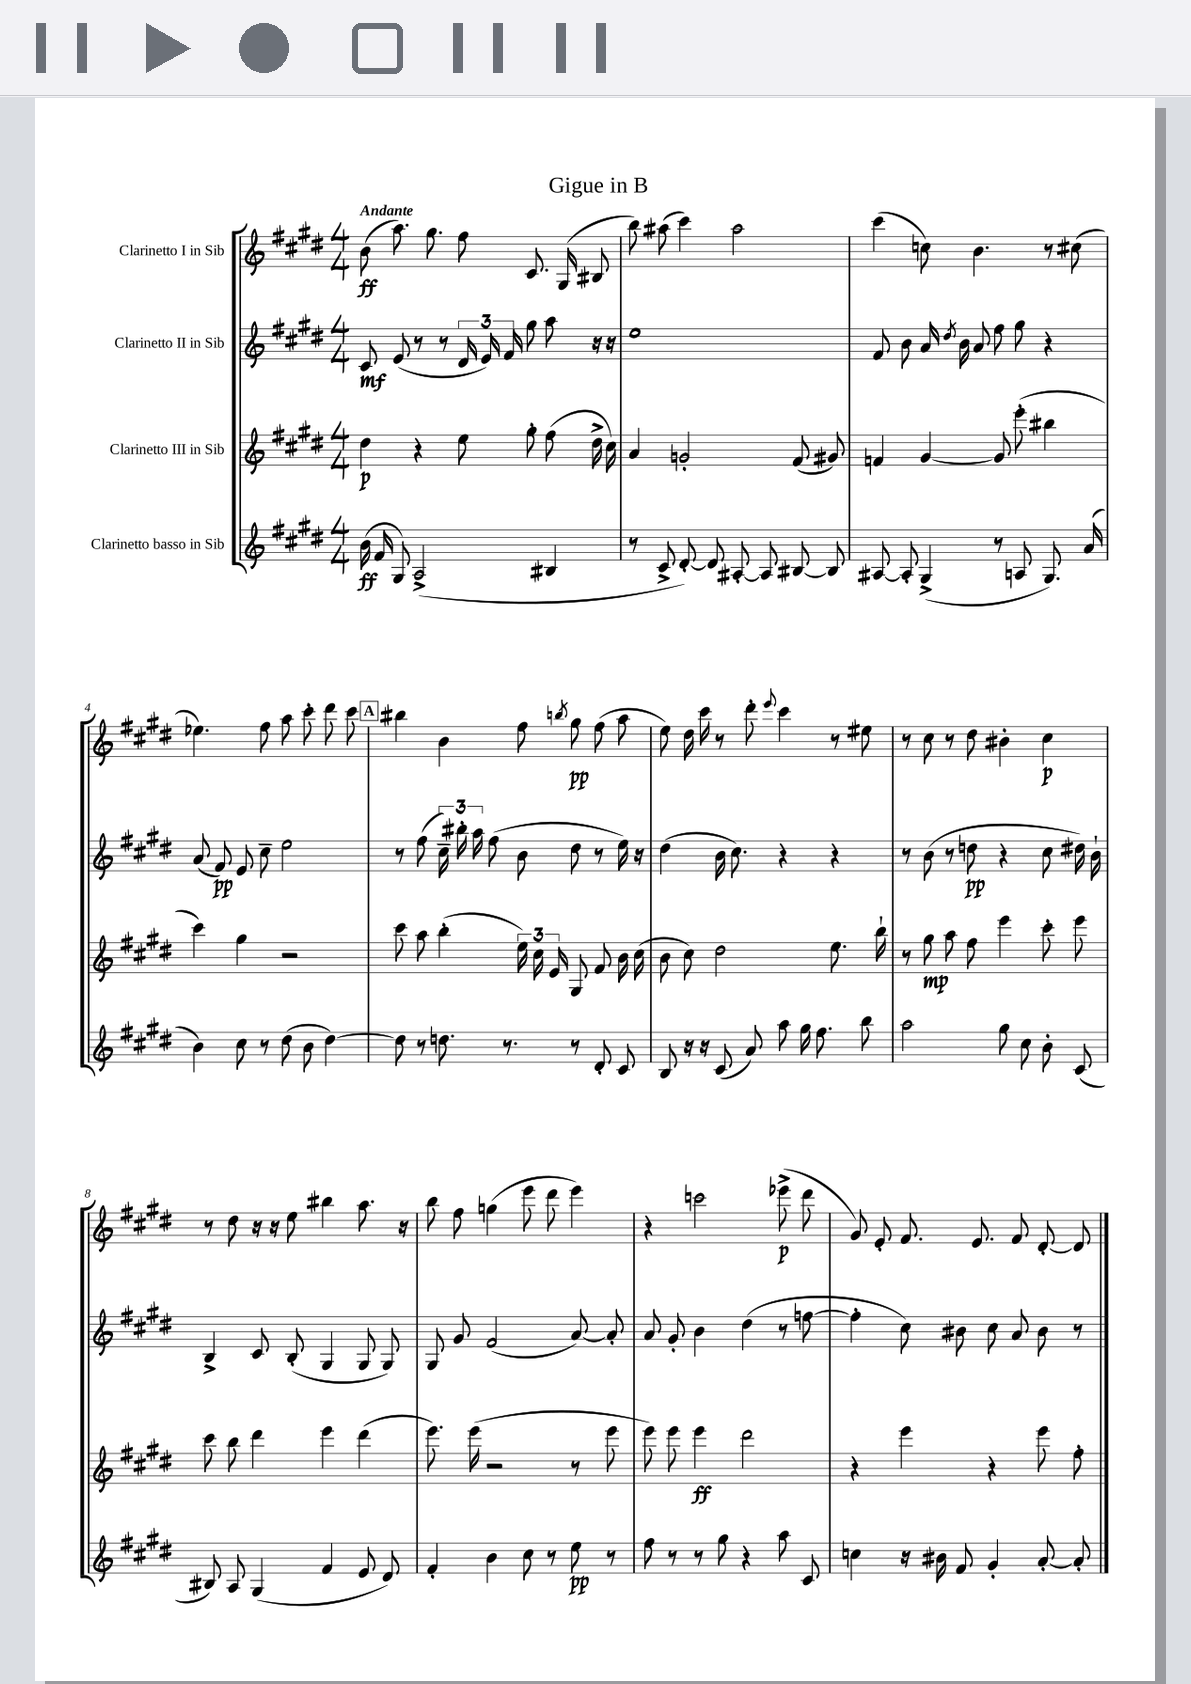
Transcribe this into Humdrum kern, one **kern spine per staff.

**kern	**kern	**kern	**kern
*staff4	*staff3	*staff2	*staff1
*clefG2	*clefG2	*clefG2	*clefG2
*k[f#c#g#d#]	*k[f#c#g#d#]	*k[f#c#g#d#]	*k[f#c#g#d#]
*M4/4	*M4/4	*M4/4	*M4/4
(16b\	4dd#\	8c#/	(8b\
16f#/	.	.	.
8G#/)	.	(8e/	8.aa\)
(2A^/	4r	8r	.
.	.	.	8.gg#\
.	.	8r	.
.	8ee\	24d#/	8ff#\
.	.	24e/)	.
.	.	24f#/	.
.	8gg#'\	8gg#\	8.c#/
4B#/	(8ff#\	8aa\	.
.	.	.	(16G#/
.	16dd#^\	16r	8B#/
.	16cc#\)	16r	.
=	=	=	=
8r	4a/	1ee	8bb\)
8c#^/	.	.	(8aa#\
[8d#'/)	2g'/	.	4ccc#\)
8d#/]	.	.	.
[8A#'/	.	.	2aa#\
8A#/]	.	.	.
[8B#/	(8f#/	.	.
8B#/]	8g#/)	.	.
=	=	=	=
[8A#/	4f/	8f#/	(4ccc#\
8A#'/]	.	8b\	.
(4G#^/	[4g#/	16a/	8cc\)
.	.	8qdd#/	.
.	.	16b\	.
.	.	8a/	4.b\
8r	8g#/]	8ff#\	.
8A/	(8eee'\	8gg#\	.
8.G#/)	4bb#\	4r	8r
.	.	.	(8cc#\
(16a/	.	.	.
=	=	=	=
4b\)	4ccc#\)	(8a/	4.ee-\)
.	.	8f#/)	.
8cc#\	4gg#\	8e/	.
8r	.	8cc#~\	8ff#\
(8dd#\	2r	2ee\	8aa\
8b\	.	.	8ccc#'\
[4dd#\)	.	.	8ddd#\
.	.	.	8ccc#\
=	=	=	=
8dd#\]	8ccc#\	8r	4bb#\
8r	8aa\	(8ff#\	.
8.dd\	(4bb'\	24cc#~\)	4b\
.	.	24bb#'\	.
.	.	24aa\	.
.	.	(8ff#\	.
8.r	.	.	.
.	24ee\)	8b\	8ff#\
.	24cc#\	.	.
.	24e/	.	.
.	.	.	8qbb/
8r	8G#/	8dd#\	8gg#\
8d#'/	8f#/	8r	(8ff#\
8c#/	16b\	16ee\)	8aa\
.	(16cc#\	16r	.
=	=	=	=
8B/	8b\	(4dd#\	8ee\)
16r	8cc#\)	.	16dd#\
16r	.	.	16ccc#\
(8c#/	2dd#\	16b\	8r
.	.	8.cc#\)	.
8a/)	.	.	8ddd#'\
.	.	.	8qqeee/
8aa\	.	4r	4ccc#\
16gg#\	.	.	.
8.ff#\	.	.	.
.	8.ee\	4r	8r
8bb\	.	.	8ee#\
.	16bb`\	.	.
=	=	=	=
2aa\	8r	8r	8r
.	8gg#\	(8b\	8cc#\
.	8aa\	8r	8r
.	8ff#\	8dd\	8dd#\
8gg#\	4eee\	4r	4b#'\
8cc#\	.	.	.
8b'\	8ccc#'\	8cc#\	4cc#\
(8c#/	8eee\	16dd#\)	.
.	.	16b`\	.
=	=	=	=
8B#/)	8ccc#\	4B^/	8r
8A/	8bb\	.	8dd#\
(4G#/	4ddd#\	8c#/	16r
.	.	.	16r
.	.	(8B'/	8ee\
4f#/	4eee\	4G#/	4bb#\
8e/	(4ddd#\	8G#/	8.aa\
8d#/)	.	8G#/)	.
.	.	.	16r
=	=	=	=
4f#'/	8.eee\)	8G#/	8bb\
.	.	8g#/	8ff#\
.	(16eee\	.	.
4b\	2r	(2f#/	(4gg\
8cc#\	.	.	8eee\
8r	.	.	8ddd#\
8ee\	8r	[8a/)	4eee\)
8r	8eee\	8a'/]	.
=	=	=	=
8ff#\	8eee\)	8a/	4r
8r	8eee\	8g#'/	.
8r	4eee\	4b\	2ccc\
8gg#\	.	.	.
4r	2ddd#\	(4dd#\	.
8aa\	.	8r	(8eee-^\
8c#/	.	[8ff\	8ddd#\
=	=	=	=
4cc\	4r	4ff'\]	8g#/)
.	.	.	8e'/
16r	4eee\	8cc#\)	8.f#/
16b#\	.	.	.
8f#/	.	8b#\	.
.	.	.	8.e/
4g#'/	4r	8cc#\	.
.	.	8a/	8f#/
[8a'/	8eee\	8b#\	[8d#'/
8a'/]	8ff#'\	8r	8d#/]
==	==	==	==
*-	*-	*-	*-
